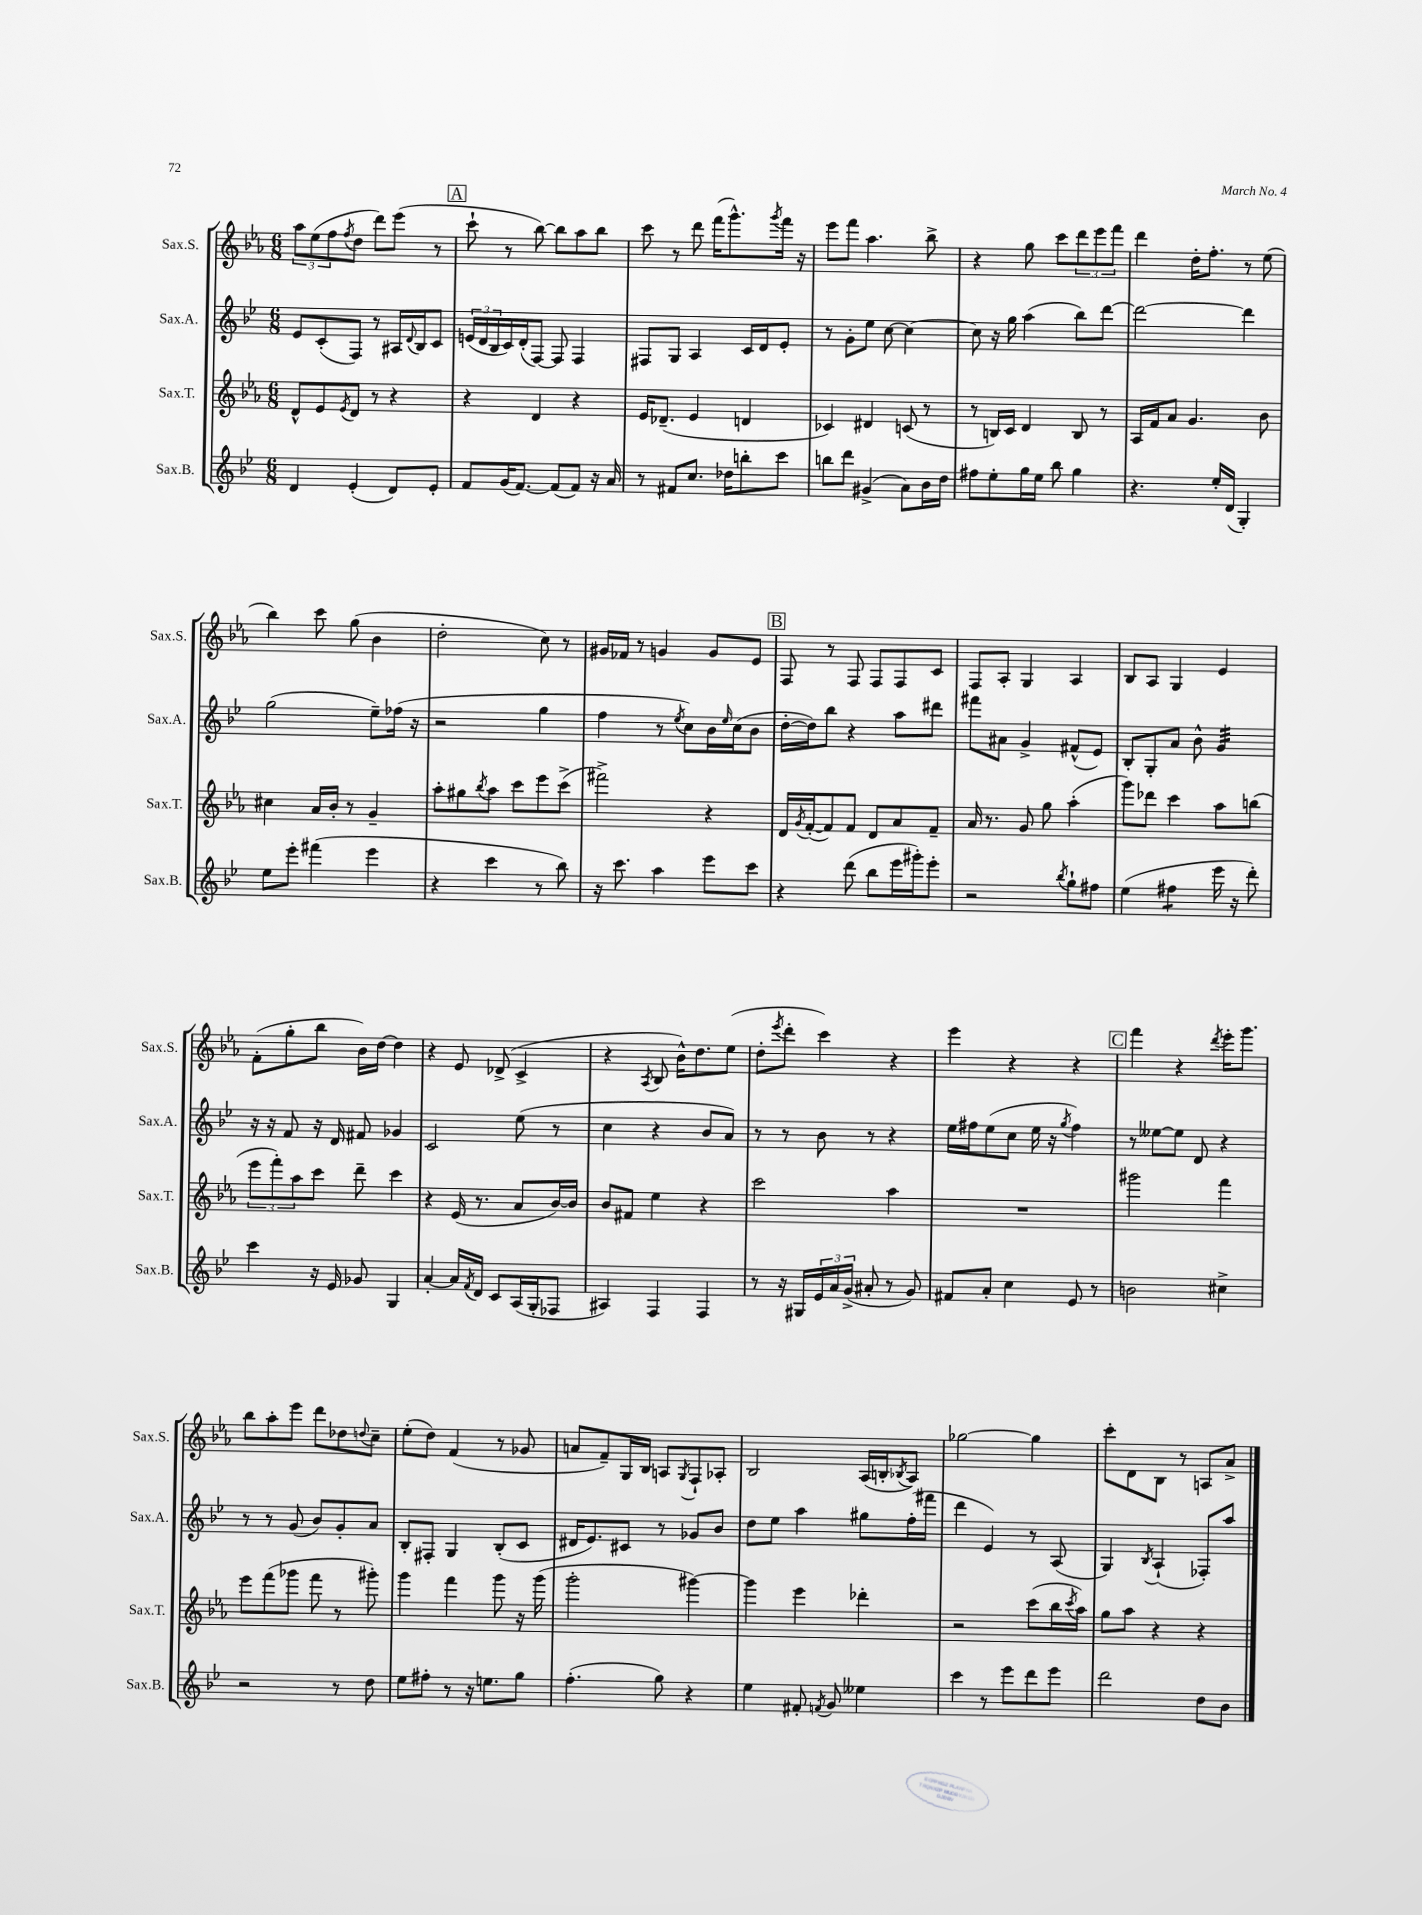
<<
\new StaffGroup <<
\new Staff = "s0" \with { instrumentName = "Sax.S." shortInstrumentName = "Sax.S." } {
    \clef treble \key ees \major \numericTimeSignature \time 6/8
    \tuplet 3/2 { aes''8 ees''8( f''8 } \acciaccatura { f''8 } d''8 d'''8) ees'''8( r8 |
    \mark \markup { \box "A" } c'''8-! r8 bes''8~) bes''8 aes''8 bes''8 |
    c'''8 r8 d'''8 f'''16( g'''8.-^) \acciaccatura { g'''8 } f'''16 r16 |
    ees'''8 f'''8 aes''4. bes''8-> |
    r4 g''8 c'''8 \tuplet 3/2 { d'''8 ees'''8 f'''8 } |
    d'''4 d''16-. f''8.-. r8 ees''8( |
    bes''4) c'''8 g''8( bes'4 |
    d''2-. c''8) r8 |
    gis'16 fes'16 r8 g'4 g'8 ees'8 |
    \mark \markup { \box "B" } f8 r8 f8 f8 f8 c'8 |
    f8 aes8-. g4 aes4 |
    bes8 aes8 g4 ees'4 |
    f'8-.( g''8-. bes''8 bes'16) d''16~ d''4 |
    r4 ees'8 des'8->( c'4-> |
    r4 \acciaccatura { aes8 } bes8 bes'16-^) d''8. ees''8( |
    d''8-. \acciaccatura { ees'''8 } d'''8-. c'''4) r4 |
    ees'''4 r4 r4 |
    \mark \markup { \box "C" } f'''4 r4 \acciaccatura { d'''8 } ees'''16-. g'''8. |
    bes''8 aes''8-. ees'''8 d'''8 des''8 \appoggiatura { d''8 } c''8-- |
    ees''8-.( d''8) f'4( r8 ges'8 |
    a'8 f'8--) g16 bes16 a8 \acciaccatura { g8 } f8-! aes8-. |
    bes2 aes16( b16-. \acciaccatura { bes8 } aes8) |
    ges''2~ ges''4 |
    c'''8-. d'8 bes8 r8 a8 aes'8-> \bar "|." |
}
\new Staff = "s1" \with { instrumentName = "Sax.A." shortInstrumentName = "Sax.A." } {
    \clef treble \key bes \major \numericTimeSignature \time 6/8
    ees'8 c'8-.( f8) r8 ais16 \appoggiatura { d'8 } bes16 c'8 |
    \mark \markup { \box "A" } \tuplet 3/2 { e'16( d'16 bes16 } c'16) d'16-.( f8~) f8 f4 |
    fis8 g8 a4 c'16 d'16 ees'8-. |
    r8 g'8-. ees''8 c''8~ c''4~ |
    c''8 r16 g''16 a''4( bes''8) d'''8~ |
    d'''2~ d'''4 |
    g''2( ees''8--) fes''16( r16 |
    r2 g''4 |
    f''4 r8 \acciaccatura { ees''8 } c''8) bes'16 \grace { ees''16 } c''16( bes'8 |
    \mark \markup { \box "B" } d''16~-. d''16) bes''8 r4 a''8 dis'''8 |
    fis'''8 ais'8 g'4-> fis'8-^( ees'8) |
    bes8-. g8-. a'8 bes'8-^ g'4:32 |
    r16 r16 f'8 r16 d'16 fis'8 ges'4 |
    c'2 ees''8( r8 |
    c''4 r4 bes'8 a'8) |
    r8 r8 bes'8 r8 r4 |
    ees''16 fis''16 ees''8( c''8 ees''16 r16 \acciaccatura { g''8 } fis''4) |
    \mark \markup { \box "C" } r8 eeses''8~ eeses''8 d'8 r4 |
    r8 r8 g'8( bes'8) g'8-. a'8 |
    bes8-. fis8-. g4 bes8-.( c'8 |
    dis'16 ees'8.) cis'8 r8 ges'8 bes'8 |
    d''8 ees''8 a''4 gis''8 f''16-.( fis'''16 |
    d'''4 ees'4) r8 a8( |
    g4) \acciaccatura { bes8 } a4-!( fes8-.) a''8 \bar "|." |
}
\new Staff = "s2" \with { instrumentName = "Sax.T." shortInstrumentName = "Sax.T." } {
    \clef treble \key ees \major \numericTimeSignature \time 6/8
    d'8-^ ees'8 \acciaccatura { ees'8 } d'8 r8 r4 |
    \mark \markup { \box "A" } r4 d'4 r4 |
    ees'16 des'8.--( ees'4 d'4 |
    ces'4) dis'4 c'8( r8 |
    r8 b16) c'16 d'4 b8 r8 |
    aes16 f'16 aes'8 g'4. bes'8 |
    cis''4 aes'16 bes'16-. r8 g'4-- |
    aes''8-. gis''8 \acciaccatura { bes''8 } aes''8 c'''8 ees'''8 c'''8->( |
    fis'''2->) r4 |
    \mark \markup { \box "B" } d'16 \acciaccatura { g'8 } f'16~-.( f'8) f'8 d'8 aes'8 f'8-- |
    aes'16 r8. g'8 g''8 aes''4-.( |
    g'''8) des'''8 c'''4 aes''8 b''8( |
    \tuplet 3/2 { ees'''8 f'''8-.) aes''8 } c'''8 d'''8-- c'''4 |
    r4 ees'16( r8. aes'8 bes'16~) bes'16 |
    bes'8 fis'8 ees''4 r4 |
    c'''2 aes''4 |
    R2. |
    \mark \markup { \box "C" } gis'''2 f'''4 |
    ees'''8 f'''8( ges'''8 f'''8 r8 gis'''8-.) |
    g'''4 f'''4 g'''8 r16 g'''16( |
    g'''2-. gis'''4~) |
    gis'''4 ees'''4 des'''4-. |
    r2 c'''8( bes''16 \acciaccatura { c'''8 } aes''16) |
    g''8 aes''8 r4 r4 \bar "|." |
}
\new Staff = "s3" \with { instrumentName = "Sax.B." shortInstrumentName = "Sax.B." } {
    \clef treble \key bes \major \numericTimeSignature \time 6/8
    d'4 ees'4-.( d'8) ees'8-. |
    \mark \markup { \box "A" } f'8 g'16( f'8.~) f'8( f'8) r16 a'16 |
    r8 fis'8 c''8. des''16 b''8-. c'''8 |
    b''8 d'''8 gis'4->( a'8) bes'16 d''16 |
    fis''8 ees''8-. g''16 ees''16 bes''8 g''4 |
    r4. ees''16-. d'16( g4-.) |
    ees''8 ees'''8-. fis'''4( ees'''4 |
    r4 c'''4 r8 bes''8) |
    r16 c'''8. a''4 ees'''8 c'''8 |
    \mark \markup { \box "B" } r4 d'''8( bes''8 ees'''16 gis'''16-.) ees'''8-. |
    r2 \acciaccatura { bes''8 } g''8-! fis''8 |
    ees''4( fis''4:8 ees'''16 r16 d'''8-.) |
    c'''4 r16 ees'16 ges'8 g4 |
    a'4~-. a'16 \acciaccatura { f'8 } d'16 c'8 a16( g16-. fes8 |
    ais4) f4 f4 |
    r8 r16 gis16 \tuplet 3/2 { ees'16 a'16 g'16->( } ais'8-. r8 g'8) |
    fis'8 a'8-. c''4 ees'8 r8 |
    \mark \markup { \box "C" } b'2 cis''4-> |
    r2 r8 d''8 |
    ees''8 fis''8-. r8 r16 e''8. g''8 |
    f''4.-.( g''8) r4 |
    ees''4 fis'8-. \acciaccatura { f'8 } g'8 eeses''4 |
    c'''4 r8 ees'''8 d'''8 ees'''8 |
    d'''2 d''8 bes'8 \bar "|." |
}
>>
>>
\layout { \context { \Score \remove "Bar_number_engraver" } }
